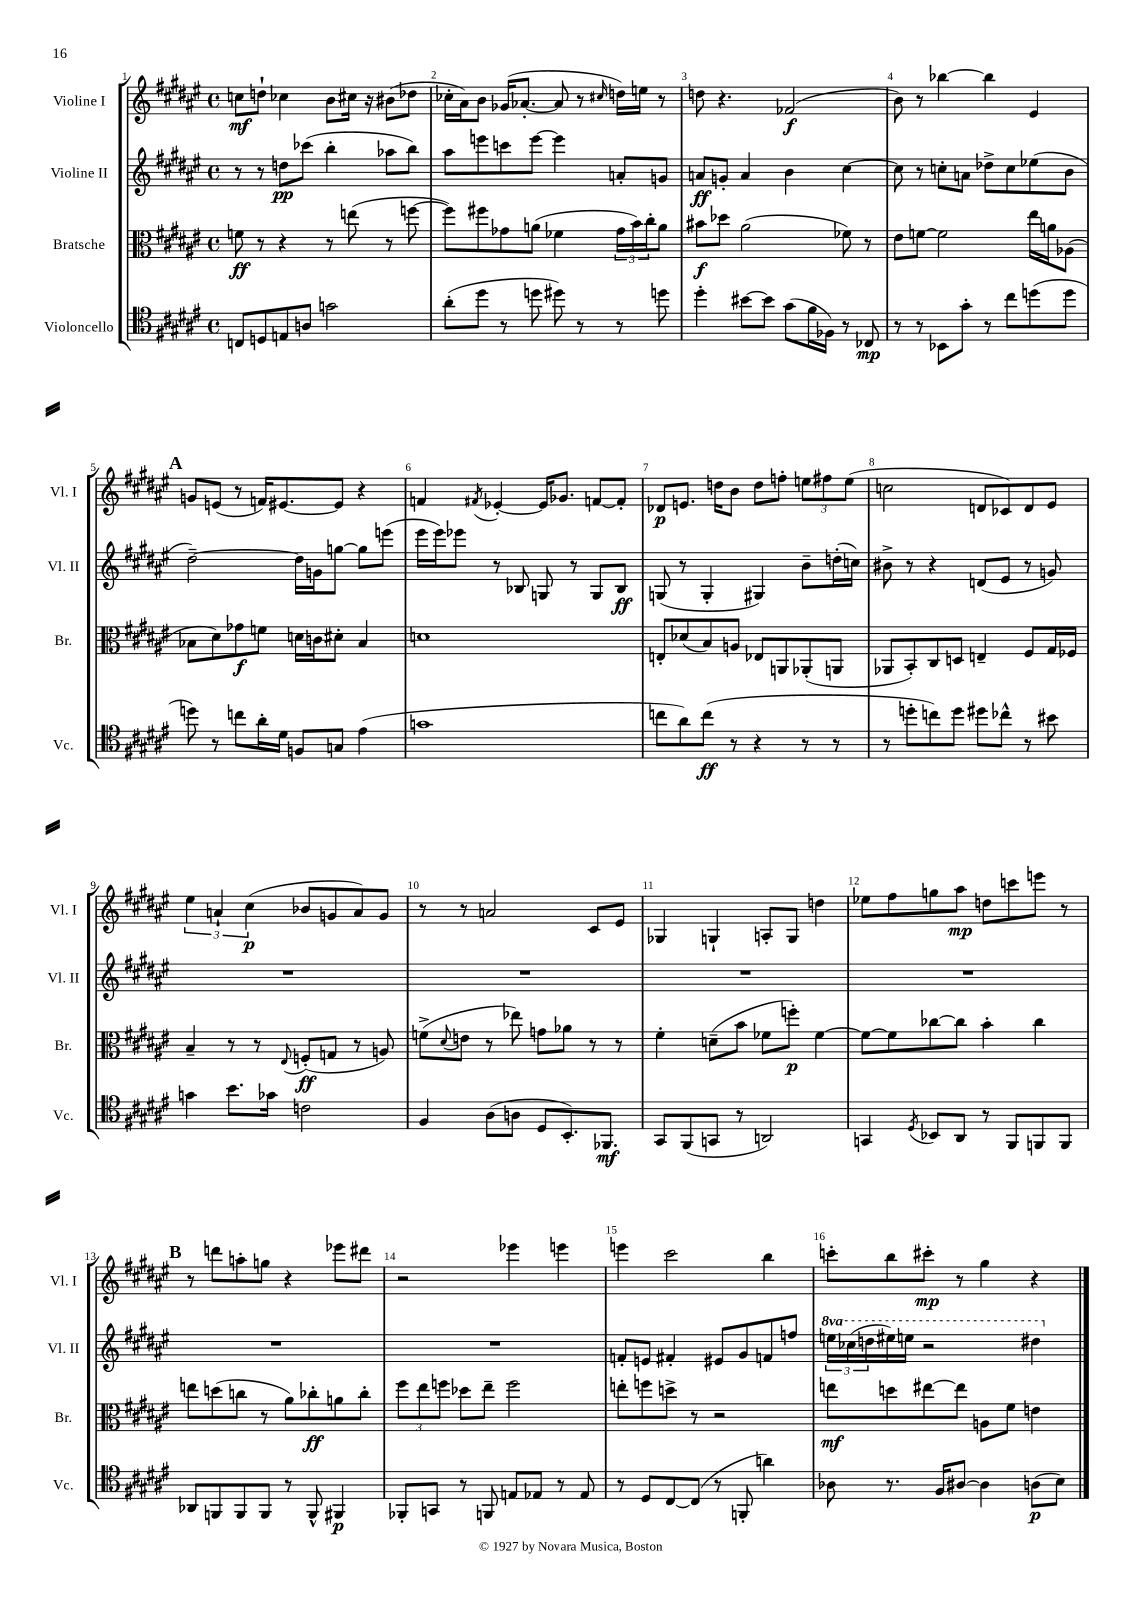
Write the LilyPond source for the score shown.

<<
\new StaffGroup <<
\new Staff = "s0" \with { instrumentName = "Violine I" shortInstrumentName = "Vl. I" } {
    \clef treble \key fis \major \defaultTimeSignature \time 4/4
    c''8\mf d''8-! ces''4 b'8 cis''16 r16 bis'8( des''8 |
    ces''16-. ais'16) b'8 ges'16( aes'8.~-. aes'8 r8 \grace { cis''16 } d''16) e''16 r8 |
    d''8 r4. fes'2\f( |
    b'8) r8 bes''4~ bes''4 eis'4 |
    \mark \markup { \bold "A" } g'8 e'8( r8 f'16) eis'8.~ eis'8 r4 |
    f'4 \acciaccatura { fis'8 } ees'4~-. ees'16 ges'8. f'8~ f'8-. |
    des'8\p e'8. d''16 b'8 d''8 f''8-. \tuplet 3/2 { e''8 fis''8 e''8( } |
    c''2 d'8 ces'8) d'8 eis'8 |
    \tuplet 3/2 { eis''4 a'4-! cis''4\p( } bes'8 g'8 a'8) g'8 |
    r8 r8 a'2 cis'8 eis'8 |
    ges4 g4-! a8-. g8 d''4 |
    ees''8 fis''8 g''8 ais''8\mp d''8 c'''8 e'''8 r8 |
    \mark \markup { \bold "B" } r8 d'''8 a''8-. g''8 r4 ees'''8 dis'''8 |
    r2 ees'''4 e'''4 |
    e'''4 cis'''2 b''4 |
    c'''8-. b''8 cis'''8-.\mp r8 gis''4 r4 \bar "|." |
}
\new Staff = "s1" \with { instrumentName = "Violine II" shortInstrumentName = "Vl. II" } {
    \clef treble \key fis \major \defaultTimeSignature \time 4/4 \set Staff.ottavationMarkups = #ottavation-simple-ordinals
    r8 r8 d''8\pp ces'''8( b''4-. aes''8 b''8) |
    ais''8 e'''8 c'''8 e'''8~ e'''4 a'8-. g'8 |
    a'8\ff g'8-. a'4 b'4 cis''4~ |
    cis''8 r8 c''8-. a'8 des''8-> c''8 ees''8( b'8 |
    \mark \markup { \bold "A" } dis''2~--) dis''16 g'16 g''8~ g''8 e'''8( |
    eis'''16 eis'''16) ees'''8 r8 bes8 g8 r8 g8 bes8\ff |
    g8( r8 g4-. gis4) b'8-- d''16-.( c''16) |
    bis'8-> r8 r4 d'8( eis'8 r8 g'8) |
    R1 |
    R1 |
    R1 |
    R1 |
    \mark \markup { \bold "B" } R1 |
    R1 |
    f'8-. e'8 fis'4-. eis'8 gis'8 f'8 f''8 |
    \tuplet 3/2 { \ottava #1 e'''16 ces'''16( d'''16 } eis'''16) e'''16 r2 dis'''4 \ottava #0 \bar "|." |
}
\new Staff = "s2" \with { instrumentName = "Bratsche" shortInstrumentName = "Br." } {
    \clef alto \key fis \major \defaultTimeSignature \time 4/4
    f'8\ff r8 r4 r8 e''8( r8 f''8~ |
    f''8) fis''8 ges'8 a'8( fes'4 \tuplet 3/2 { ges'16 b'16) cis''16-. } a'8 |
    bis'8\f des''8 ais'2( fes'8) r8 |
    eis'8 f'8~ f'2 eis''16 a'16 aes8( |
    \mark \markup { \bold "A" } bes8 dis'8) ges'8\f f'8 d'16 c'16 dis'8-. bes4 |
    d'1 |
    e8-. des'8( b8) a8 ees8 a,8 aes,8-.( a,8 |
    aes,8 b,8-.) cis8 d8 e4-- fis8 gis16 fes16 |
    b4-- r8 r8 \appoggiatura { eis8 } f8-.\ff( g8 r8 a8) |
    f'8->( \appoggiatura { dis'8 } e'8 r8 ees''8) g'8 aes'8 r8 r8 |
    fis'4-. d'8--( b'8 fes'8 f''8-.\p) fes'4~ |
    fes'8~ fes'8 ces''8~ ces''8 b'4-. ces''4 |
    \mark \markup { \bold "B" } e''8 d''8( c''8 r8 ais'8) ces''8-.\ff a'8 ces''8-. |
    \tuplet 3/2 { fis''8 eis''8 f''8 } des''8 eis''8-- f''2 |
    e''8-. f''8 d''8-> r8 r2 |
    e''8\mf d''8 eis''8~ eis''8 a8 fis'8 e'4 \bar "|." |
}
\new Staff = "s3" \with { instrumentName = "Violoncello" shortInstrumentName = "Vc." } {
    \clef tenor \key fis \major \defaultTimeSignature \time 4/4
    c8 d8 e8 a8 g'2 |
    ais'8-.( dis''8 r8 d''8 dis''8) r8 r8 d''8 |
    dis''4-. bis'8~ bis'8 gis'8( fis'16 fes16) r8 ces8\mp |
    r8 r8 bes,8 gis'8-. r8 cis''8 d''8( d''8 |
    \mark \markup { \bold "A" } d''8) r8 c''8 ais'16-. dis'16 f8 g8 eis'4( |
    g'1 |
    c''8 ais'8) c''8\ff( r8 r4 r8 r8 |
    r8 d''8-. c''8) d''8 dis''8 ces''8-^ r8 bis'8 |
    g'4 b'8. ges'16 c'2 |
    fis4 ais8( a8 dis8 b,8.-.) fes,8.\mf |
    gis,8 fis,8( g,8 r8 a,2) |
    g,4 \acciaccatura { dis8 } bes,8 ais,8 r8 fis,8 f,8 f,8 |
    \mark \markup { \bold "B" } aes,8 f,8 f,8 f,8 r8 f,8-^ fis,4\p |
    fes,8-. g,8 r8 f,8 e8 ees8 r8 ees8 |
    r8 dis8 cis8~ cis8( r8 f,8-. a'4) |
    aes8 r8. fis16 ais8~ ais4 a8\p( b8) \bar "|." |
}
>>
>>
\layout { \context { \Score \override BarNumber.break-visibility = ##(#f #t #t) barNumberVisibility = #all-bar-numbers-visible } }
